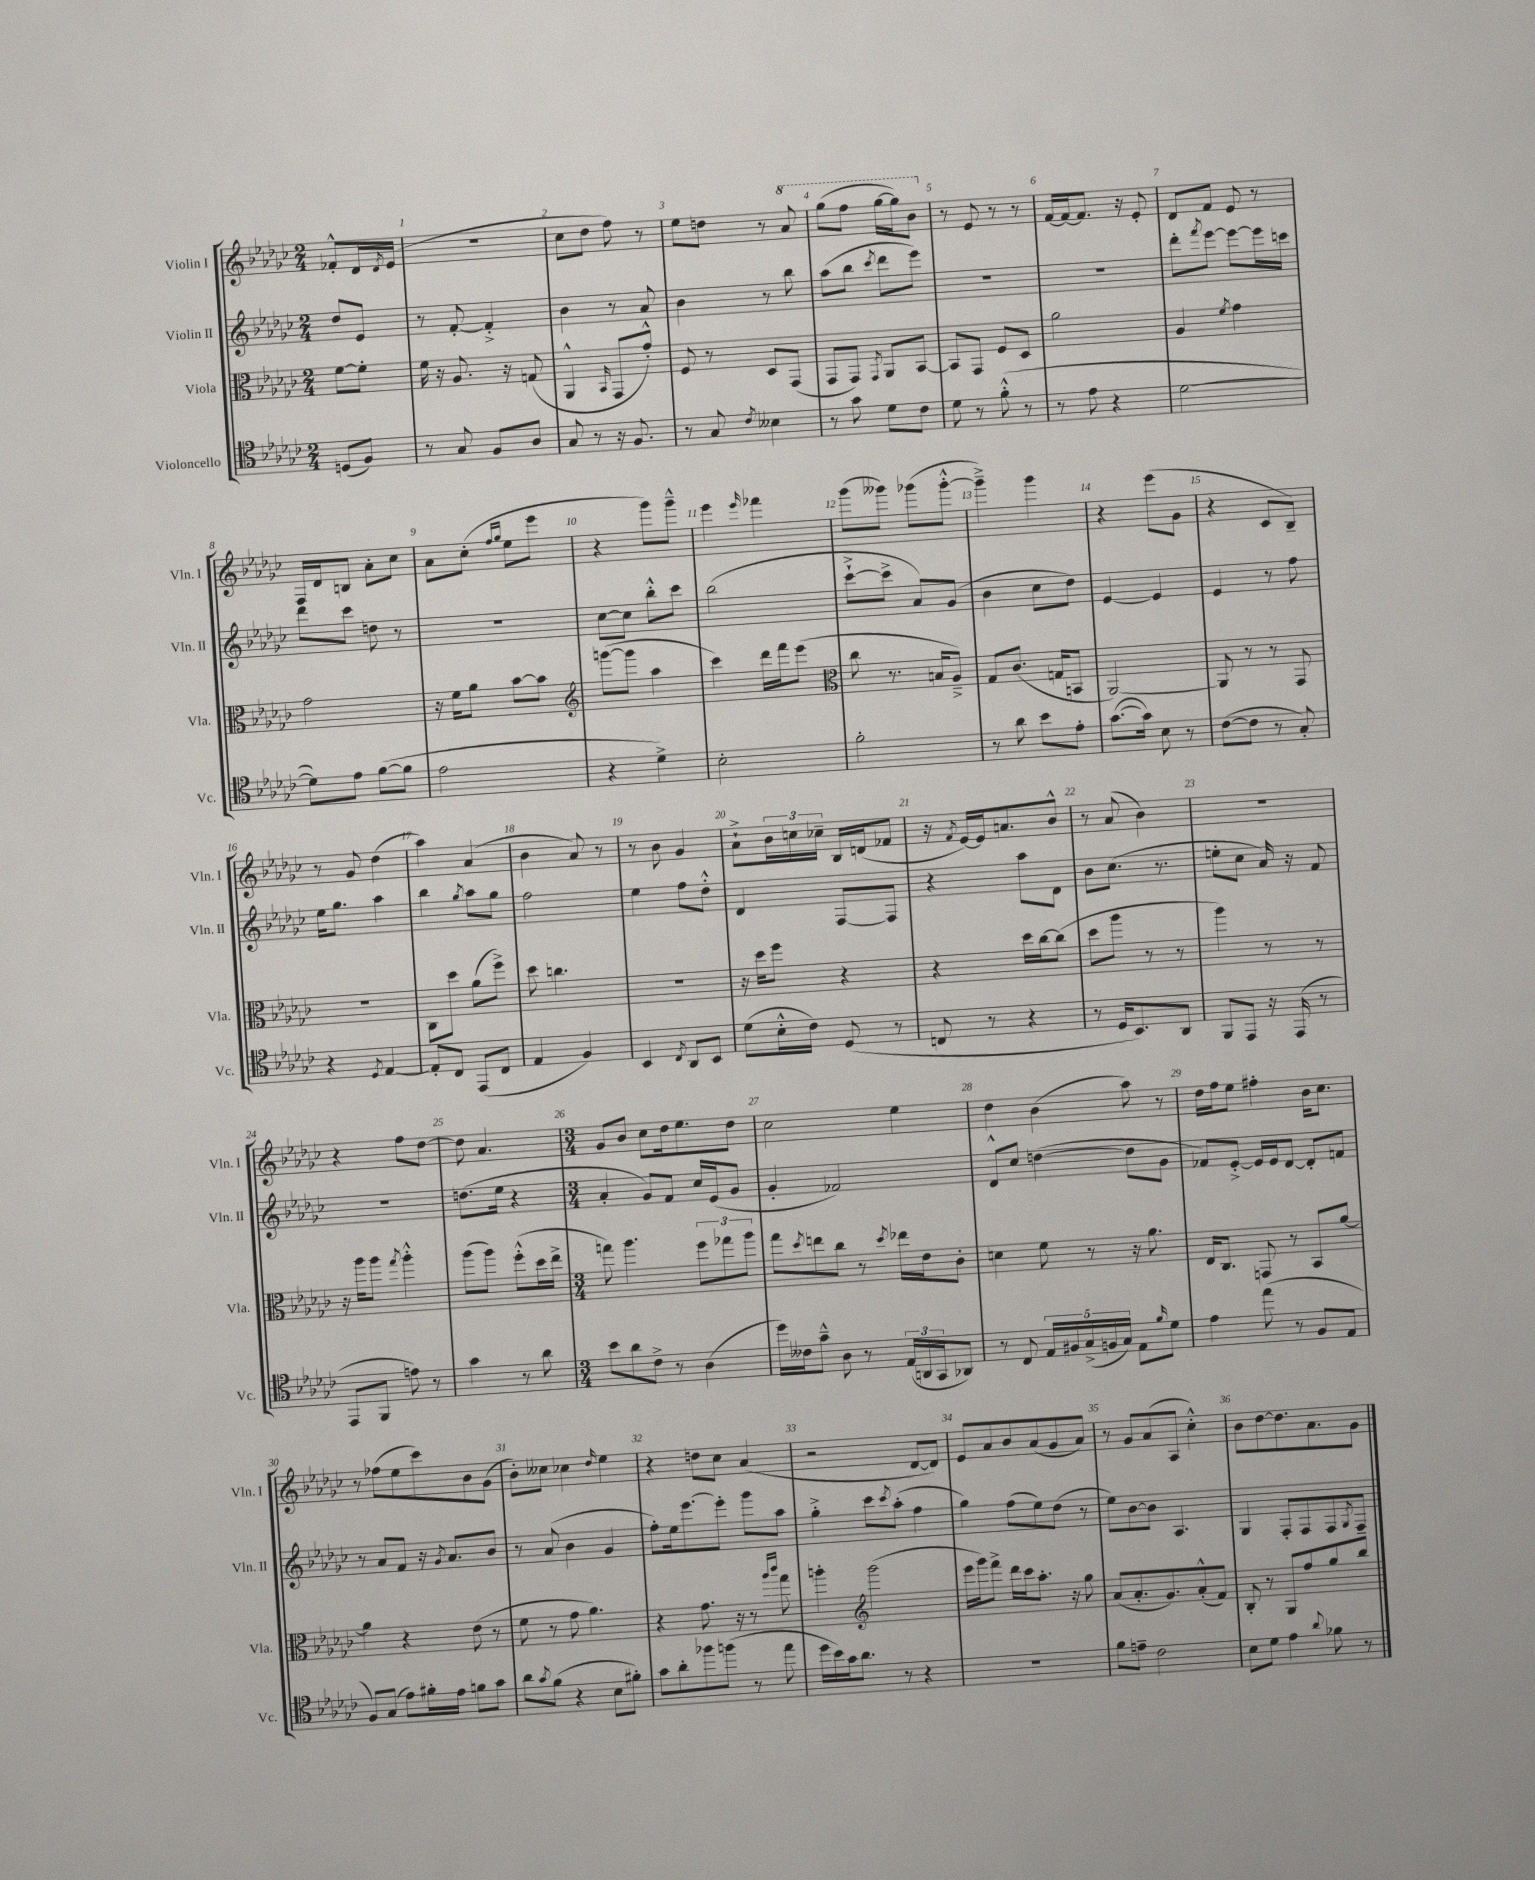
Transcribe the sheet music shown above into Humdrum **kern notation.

**kern	**kern	**kern	**kern
*part4	*part3	*part2	*part1
*staff4	*staff3	*staff2	*staff1
*I"Violoncello	*I"Viola	*I"Violin II	*I"Violin I
*I'Vc.	*I'Vla.	*I'Vln. II	*I'Vln. I
*clefC4	*clefC3	*clefG2	*clefG2
*k[b-e-a-d-g-c-]	*k[b-e-a-d-g-c-]	*k[b-e-a-d-g-c-]	*k[b-e-a-d-g-c-]
*M2/4	*M2/4	*M2/4	*M2/4
=	=	=	=
(8Dn/L	[8f\L	8dd-/L	8f-X'^^/L
8F/J)	8f'\J]	8e-/J	16d-/L
.	.	.	8qd-/
.	.	.	(16e-/JJ
=1	=1	=1	=1
8r	16f\	8r	2r
.	16r	.	.
8G-/	8.A-/	[8f'/	.
8F/L	.	4f'^/]	.
.	16r	.	.
8A-/J	(8Gn/	.	.
=2	=2	=2	=2
8G-/	4AA-^^/	4b-\	8cc-\L
8r	.	.	8dd-\J
.	16qqBB-/	.	.
16r	8GG-/L	8r	8ff\)
8.F/	.	.	.
.	8g-'^^/J)	8a-/	8r
=3	=3	=3	=3
8r	8F/	4b-\	8ee-\L
8G-/	8r	.	8ddn\J
8qc-/	.	.	.
4B--X\	8D-/L	8r	8r
*	*	*	*8va
.	(8GG-/J	8bb-\	8aa-/
=4	=4	=4	=4
8r	8GG-/L	(8aa-\L	(8ggg-\L
8g-\	8GG-/J)	8bb-\J	8fff\J
.	8qGG-/	8qccc-/	.
8d-\L	8AA-/L	8ddd-\L	[16ggg-\LL
.	.	.	16ggg-\J])
8c-\J	[8BB-/J	8eee-\J)	8bb-\J
=5	=5	=5	=5
*	*	*	*X8va
8d-\	8BB-/L]	2r	8r
8r	8GG-/J	.	8e-/
(8f'^^\	8F/L	.	8r
8r	8D-/J	.	8r
=6	=6	=6	=6
8r	2a-\	2r	[16f/LL
.	.	.	16f/J_
8e-\	.	.	8.f/J]
4r	.	.	.
.	.	.	16r
.	.	.	8e-'/
=7	=7	=7	=7
[2d-\	4A-/	8ddd-'\L	8d-/L
.	.	8qfff/	.
.	.	[8eee-\J	8f/J
.	8qf/	.	.
.	4g-\	8eee-\L_	8e-/
.	.	16eee-\L]	8r
.	.	16cccn\JJ	.
!!LO:LB:g=z
=8	=8	=8	=8
8d-\L])	2g-\	8ddd-\L	16F/LL
.	.	.	16d-/J
8e-\J	.	8ccc-\J	8Bn/J
([8f\L	.	8ddn\	8a-'\L
8f\J]	.	8r	8cc-\J
=9	=9	=9	=9
2e-\	16r	2r	8a-\L
.	16f\KL	.	.
.	8a-\J	.	(8cc-'\J
.	.	.	16qqff/LL
.	.	.	16qqgg-/JJ
.	[8b-\L	.	8ee-\L
.	8b-\J]	.	8eee-\J
=10	=10	=10	=10
*	*clefG2	*	*
4r	([8gggn\L	[8cc-\L	4r
.	8ggg\J]	8cc-\J]	.
4d-^\)	4aa-\	8bb-'^^\L	8ggg-\L)
.	.	8ccc-\J	8ggg-~^^\J
=11	=11	=11	=11
2B-'\	4ccc-\)	(2bb-\	4eee-\
.	.	.	16qqeee-/
.	16ddd-\LL	.	4fff-X\
.	16fff\J	.	.
.	(8eee-\J	.	.
=12	=12	=12	=12
*	*clefC3	*	*
2f'\	8cc-\	[8ccc-`^\L	(8ggg-\L
.	8.r	8ccc-^\J]	8ggg--X\J)
.	.	8a-/L)	(8ggg-X\L
.	16Bn/KL	.	.
.	8A-~^/J)	(8g-/J	[8ggg-'^^\J
=13	=13	=13	=13
8r	8G-/L	4b-\	4ggg-~^\])
8a-\	(8.c-/J	.	.
8b-\L	.	8cc-\L	4ggg-\
.	16Gn/KL	.	.
8e-'\J	8BBn/J	8dd-\J)	.
=14	=14	=14	=14
([8.g-\L	[2AA-/)	[4e-/	4r
16g-\Jk])	.	.	.
8B-\	.	4e-/]	(8eee-\L
8r	.	.	8g-\J
=15	=15	=15	=15
([8c-\L	8AA-/]	4e-/	4r
8c-\J]	8r	.	.
8r	8r	8r	8c-/L
8G-'/)	8GG-/	8ff\	8B-~/J)
!!LO:LB:g=z
=16	=16	=16	=16
4r	2r	16ee-\KL	8r
.	.	8.gg-\J	.
.	.	.	8g-/
8qD-/	.	.	.
[4E-/	.	4aa-\	(4dd-\
=17	=17	=17	=17
8E-'/L]	8C-\L	4bb-\	4aa-\)
8C-/J	8dd-\J	.	.
.	.	8qgg-/	.
(8EE-/L	(8a-\L	8aa-\L	(4a-/
8C-/J	8ff^\J)	8gg-\J	.
=18	=18	=18	=18
4E-/	8dd-\	2ff\	4b-\
.	4.ccn\	.	.
4F/)	.	.	8a-/)
.	.	.	8r
=19	=19	=19	=19
4BB-/	2r	4ee-\	8r
.	.	.	8b-\
8qC-/	.	.	.
8AA-/L	.	8ff\L	4g-/
8BB-/J	.	8dd-'^^\J	.
=20	=20	=20	=20
(8d-\L	16r	4d-/	8a-`^\L
.	16dd-\KL	.	.
16B-'^^\L	8ff\J	.	24b-\L
.	.	.	24ccn\
16c-\JJ)	.	.	.
.	.	.	24cc-X~\JJ
(8D-/	4r	[8F/L	16B-/LL
.	.	.	(16dn/J
8r	.	8F/J]	8f-X/J
=21	=21	=21	=21
8Cn/	4r	4r	16r
.	.	.	8qf/
.	.	.	[16e-/LL)
8r	.	.	16e-/J]
.	.	.	8.an/
4r	16dd-\LL	8aa-\L	.
.	[16cc-\J	.	.
.	(8cc-\J]	8d-\J	8b-^^/J
=22	=22	=22	=22
8r	8dd-\L	8b-\L	8r
16D-/KL	8aa-\J	(8.cc-\J	(8a-/
8.BB-/)	.	.	.
.	8r	.	4b-\)
.	.	8.r	.
8AA-/J	8r	.	.
=23	=23	=23	=23
8FF/L	4aa-\)	8een'\L	2r
8EE-/J	.	8cc-\J	.
16r	8r	16a-/)	.
(16EE-/	.	16r	.
8r	8r	8f/	.
!!LO:LB:g=z
=24	=24	=24	=24
8EE-/L	16r	2r	4r
.	16aa-\KL	.	.
8FF/J	8aa-\J	.	.
.	8qgg-/	.	.
8en\)	4aa-'^^\	.	8ff\L
8r	.	.	[8dd-\J
=25	=25	=25	=25
4g-\	(8aa-\L	(8.ddn\L	8dd-\]
.	8aa-\J)	.	4.a-/
.	.	16ee-\Jk	.
8r	(8ff'^^\L	4r	.
8a-\	16dd-\L	.	.
.	16ee-^\JJ	.	.
=26	=26	=26	=26
*M3/4	*M3/4	*M3/4	*M3/4
8b-\L	8ggn\)	4a-'/	8g-/L
8a-\	4.aa-\	.	8b-/J
8c-^\J	.	8g-/L)	8cc-\L
8r	.	8f/J	16dd-\k
.	.	.	8.ee-\
(4A-\	12ff\L	16cc-/LL	.
.	.	(16e-/J	.
.	12gg-X\	.	.
.	.	8g-/J	8dd-\J
.	12aa-\J	.	.
=27	=27	=27	=27
16dd-\LL)	8gg-\L	4g-'/	2cc-\
16c--X\J	.	.	.
.	8qdd-/	.	.
8g-~^^\J	8een\	.	.
8A-\	8cc-\J	2f-X/)	.
8r	8r	.	.
.	8qdd-/	.	.
(24E-/LL	16ee-X\LL	.	4ee-\
24AAn/	.	.	.
.	16e-\J	.	.
24GG-/J	.	.	.
8AA-X/J)	8c-'\J	.	.
=28	=28	=28	=28
8r	4dn\	8d-^^/L	4dd-\
8C-/	.	8cc-/J	.
20E-/LL	8f\	([4ddn\	(4b-\
20F#X/	.	.	.
(20G-^/	.	.	.
.	8r	.	.
20Fn/	.	.	.
20G-/JJ)	.	.	.
8E-\L	16r	8dd\L]	8aa-\)
.	8.a-\	.	.
16qqf/	.	.	.
8d-\J	.	8g-\J	8r
=29	=29	=29	=29
4e-\	16E-/KL	8f-X/L)	16dd-\LL
.	8.C-/J	.	16ff\J
.	.	[8e-'^/J	8ee-\J
(8ee-\	8GGn/	16e-/LL]	4ff#X'\
.	.	16e-/J	.
8r	8r	[8d-/J	.
8F/L	8BB-/L	8d-'/L]	16b-\KL
.	.	.	8.cc-\J
8E-/J	[8a-/J	8fn/J	.
!!LO:LB:g=z
=30	=30	=30	=30
8F/L)	4a-\]	8r	8r
(8G-/J	.	8a-/L	(8ff-X\L
8e-\L)	4r	8f/J	8ee-\
16f#X'\L	.	16r	8ccc-\)
.	.	8qg-/	.
16e-\JJ	.	8.a-/L	.
8fn\L	(8e-\	.	8b-\
8g-\J	8r	8b-/J	(8g-\J
=31	=31	=31	=31
8a-\L	8f\	8r	8b-'\L)
8qg-/	.	.	.
(8f\J	8r	(8a-/	8cc--X\J
4r	8g-\	4b-\	4cc-X\
.	4.a-\)	.	.
.	.	.	16qqdd-/
8B-\L	.	4g-/	4ee-\
8f#X'\J)	.	.	.
=32	=32	=32	=32
8g-\L	4r	8ff'\L)	4r
8a-'\	.	16ee-\k	.
.	.	[8.eee-\	.
8ff-X\	8.g-\	.	8ddn\L
(8ffn\J	.	8eee-'\J]	8cc-\J
.	16r	.	.
8r	8r	8ggg-\L	(4a-/
.	16qqaa-/LL	.	.
.	16qqccc-/JJ	.	.
8ee-\	8gg-\	8aa-\J	.
=33	=33	=33	=33
16dd-\LL	4aan'\	4gg-'^\	2r
16b-\)	.	.	.
16g-\J	.	.	.
8.a-\J	.	.	.
*	*clefG2	*	*
.	(2ggg-\	8ccc-\L	.
.	.	8qccc-/	.
8r	.	(8aa-'\J	.
4r	.	4ff\	[8d-/L
.	.	.	8d-/J])
=34	=34	=34	=34
2.r	16eee-\LL	4gg-\)	8e-/L
.	16ggg-\J)	.	.
.	8fff^\J	.	8a-/
.	16ddd-\LL	(8ff\L	8b-/
.	16ccc-\J	.	.
.	8.aa-'\J	8ee-\)	(8a-/
.	.	(8dd-\J	8g-/
.	16r	.	.
.	8gg-\	8r	8a-/J)
=35	=35	=35	=35
8f\L	(8a-/L	8ee-\L)	8r
8en~\J	8.a-'/	[8b-\	8g-/L
2c-\	.	8b-\J]	(8a-/
.	8.g-/)	.	.
.	.	4.A-/	8A-/J
.	(8a-'^^/	.	4cc-'^^\)
.	8f/J)	.	.
=36	=36	=36	=36
8B-\L	8B-'/	4G-/	8b-\L
8d-\J	8r	.	[8dd-\
4e-\	8G-/L	8F'/L	8.dd-\]
.	8ff/	8F/	.
.	.	.	8.a-\
8qqa-/	.	.	.
8f-X\	8gg-/	8F/	.
.	.	8qG-/	.
8r	8bb-/J	8F~/J	8g-\J
==	==	==	==
*-	*-	*-	*-
